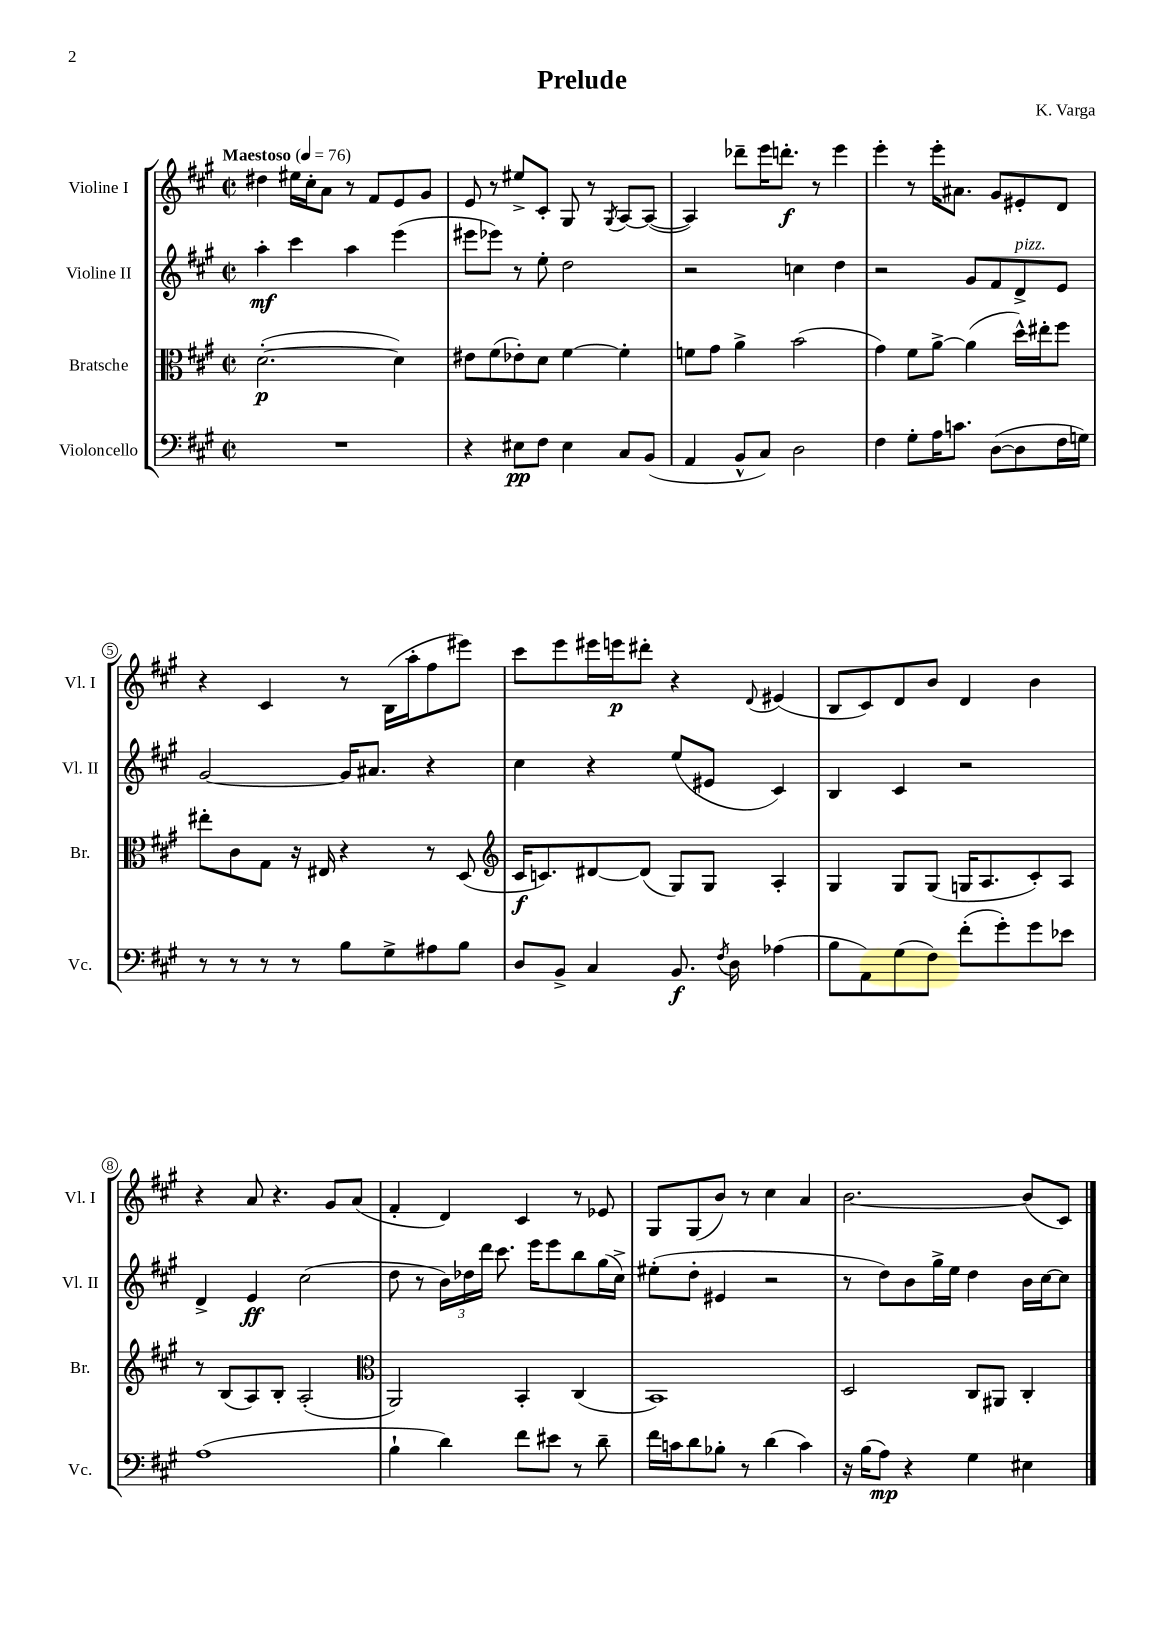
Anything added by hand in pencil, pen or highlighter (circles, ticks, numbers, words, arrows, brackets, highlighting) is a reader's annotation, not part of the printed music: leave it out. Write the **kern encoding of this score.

**kern	**dynam	**kern	**dynam	**kern	**dynam	**kern	**dynam
*part4	*part4	*part3	*part3	*part2	*part2	*part1	*part1
*staff4	*staff4	*staff3	*staff3	*staff2	*staff2	*staff1	*staff1
*I"Violoncello	*	*I"Bratsche	*	*I"Violine II	*	*I"Violine I	*
*I'Vc.	*	*I'Br.	*	*I'Vl. II	*	*I'Vl. I	*
*clefF4	*	*clefC3	*	*clefG2	*	*clefG2	*
*k[f#c#g#]	*	*k[f#c#g#]	*	*k[f#c#g#]	*	*k[f#c#g#]	*
*M2/2	*	*M2/2	*	*M2/2	*	*M2/2	*
*met(c|)	*	*met(c|)	*	*met(c|)	*	*met(c|)	*
*MM76	*	*MM76	*	*MM76	*	*MM76	*
=1	=1	=1	=1	=1	=1	=1	=1
!	!	!	!	!	!	!LO:TX:a:B:t=Maestoso	!
1r	.	([2.d'\	p	4aa'\	mf	4dd#X\	.
.	.	.	.	4ccc#\	.	16ee#X\LL	.
.	.	.	.	.	.	16cc#'\J	.
.	.	.	.	.	.	8a\J	.
.	.	.	.	4aa\	.	8r	.
.	.	.	.	.	.	8f#/L	.
.	.	4d\])	.	(4eee\	.	8e/	.
.	.	.	.	.	.	8g#/J	.
=2	=2	=2	=2	=2	=2	=2	=2
4r	.	8e#X\L	.	8eee#X\L	.	8e/	.
.	.	(8f#\	.	8eee-X\J)	.	8r	.
8E#X\L	pp	8e-X'\)	.	8r	.	8ee#X^/L	.
8F#\J	.	8d\J	.	8ee'\	.	8c#'/J	.
4E#\	.	[4f#\	.	2dd\	.	8G#/	.
.	.	.	.	.	.	8r	.
.	.	.	.	.	.	8qG#/	.
8C#/L	.	4f#'\]	.	.	.	[8A/L	.
(8BB/J	.	.	.	.	.	(8A/J_	.
=3	=3	=3	=3	=3	=3	=3	=3
4AA/	.	8fn\L	.	2r	.	4A/])	.
.	.	8g#\J	.	.	.	.	.
8BB^^/L	.	4a^\	.	.	.	8ddd-X~\L	.
8C#/J)	.	.	.	.	.	16eee\K	.
.	.	.	.	.	.	8.dddn'\J	f
2D\	.	(2b\	.	4ccn\	.	.	.
.	.	.	.	.	.	8r	.
.	.	.	.	4dd\	.	4eee\	.
=4	=4	=4	=4	=4	=4	=4	=4
4F#\	.	4g#\)	.	2r	.	4eee'\	.
8G#'\L	.	8f#\L	.	.	.	8r	.
16A\K	.	[8a^\J	.	.	.	16eee'\KL	.
8.cn\J	.	.	.	.	.	8.a#X\J	.
.	.	(4a\]	.	8g#/L	.	.	.
([8D\L	.	.	.	8f#/	.	8g#/L	.
!	!	!	!	!LO:TX:a:i:t=pizz.	!	!	!
8D\]	.	16dd^^\LL)	.	8d^/	.	8e#X'/	.
.	.	16ee#X'\J	.	.	.	.	.
16F#\L	.	8ff#\J	.	8e/J	.	8d/J	.
16Gn\JJ)	.	.	.	.	.	.	.
!!LO:LB:g=z
=5	=5	=5	=5	=5	=5	=5	=5
8r	.	8ee#X'\L	.	[2g#/	.	4r	.
8r	.	8c#\	.	.	.	.	.
8r	.	8G#\J	.	.	.	4c#/	.
8r	.	16r	.	.	.	.	.
.	.	16E#X/	.	.	.	.	.
8B\L	.	4r	.	16g#/KL]	.	8r	.
.	.	.	.	8.a#X/J	.	.	.
8G#^\	.	.	.	.	.	(16B\LL	.
.	.	.	.	.	.	16aa'\J	.
8A#X\	.	8r	.	4r	.	8ff#\	.
8B\J	.	(8D/	.	.	.	8eee#X\J)	.
=6	=6	=6	=6	=6	=6	=6	=6
*	*	*clefG2	*	*	*	*	*
8D/L	.	16c#/KL	f	4cc#\	.	8ccc#\L	.
.	.	8.cn/)	.	.	.	.	.
8BB^/J	.	.	.	.	.	8eee\	.
4C#/	.	[8d#X/	.	4r	.	16eee#X\L	.
.	.	.	.	.	.	16eeen\J	p
.	.	(8d#/J]	.	.	.	8ddd#X'\J	.
8.BB/	f	8G#/L)	.	(8ee/L	.	4r	.
.	.	8G#/J	.	8e#X/J	.	.	.
8qF#/	.	.	.	.	.	.	.
16D\	.	.	.	.	.	.	.
.	.	.	.	.	.	8qqd/	.
(4A-X\	.	4A'/	.	4c#/)	.	(4e#X/	.
=7	=7	=7	=7	=7	=7	=7	=7
8B\L	.	4G#/	.	4B/	.	8B/L	.
8AA\)	.	.	.	.	.	8c#/)	.
(8G#\	.	8G#/L	.	4c#/	.	8d/	.
8F#\J)	.	(8G#/J	.	.	.	8b/J	.
(8f#'\L	.	16Gn/KL	.	2r	.	4d/	.
.	.	8.A/	.	.	.	.	.
8g#'\)	.	.	.	.	.	.	.
8g#\	.	8c#'/)	.	.	.	4b\	.
8e-X\J	.	8A/J	.	.	.	.	.
!!LO:LB:g=z
=8	=8	=8	=8	=8	=8	=8	=8
(1A	.	8r	.	4d^/	.	4r	.
.	.	(8B/L	.	.	.	.	.
.	.	8A/)	.	4e/	ff	8a/	.
.	.	8B'/J	.	.	.	4.r	.
.	.	(2A'/	.	(2cc#\	.	.	.
.	.	.	.	.	.	8g#/L	.
.	.	.	.	.	.	(8a/J	.
=9	=9	=9	=9	=9	=9	=9	=9
*	*	*clefC3	*	*	*	*	*
4B`\	.	2AA/)	.	8dd\	.	4f#'/	.
.	.	.	.	8r	.	.	.
4d\)	.	.	.	24b\LL)	.	4d/)	.
.	.	.	.	24dd-X\	.	.	.
.	.	.	.	24ddd\JJ	.	.	.
.	.	.	.	8.ccc#\	.	.	.
8f#\L	.	4BB'/	.	.	.	4c#/	.
.	.	.	.	16eee\KL	.	.	.
8e#X\J	.	.	.	8eee\	.	.	.
8r	.	(4C#/	.	8bb\	.	8r	.
8d~\	.	.	.	(16gg#\L	.	8e-X/	.
.	.	.	.	16cc#^\JJ)	.	.	.
=10	=10	=10	=10	=10	=10	=10	=10
16f#\LL	.	1BB)	.	(8ee#X'\L	.	8G#/L	.
16cn\J	.	.	.	.	.	.	.
8d\	.	.	.	8dd'\J	.	(8G#/	.
8B-X'\J	.	.	.	4e#X/	.	8b/J)	.
8r	.	.	.	.	.	8r	.
(4d\	.	.	.	2r	.	4cc#\	.
4c\)	.	.	.	.	.	4a/	.
=11	=11	=11	=11	=11	=11	=11	=11
16r	.	2D/	.	8r	.	[2.b\	.
(16B\KL	.	.	.	.	.	.	.
8A\J)	mp	.	.	8dd\L)	.	.	.
4r	.	.	.	8b\	.	.	.
.	.	.	.	16gg#^\L	.	.	.
.	.	.	.	16ee\JJ	.	.	.
4G#\	.	8C#/L	.	4dd\	.	.	.
.	.	8AA#X/J	.	.	.	.	.
4E#X\	.	4C#'/	.	16b\LL	.	(8b/L]	.
.	.	.	.	[16cc#\J	.	.	.
.	.	.	.	8cc#\J]	.	8c#/J)	.
==	==	==	==	==	==	==	==
*-	*-	*-	*-	*-	*-	*-	*-
